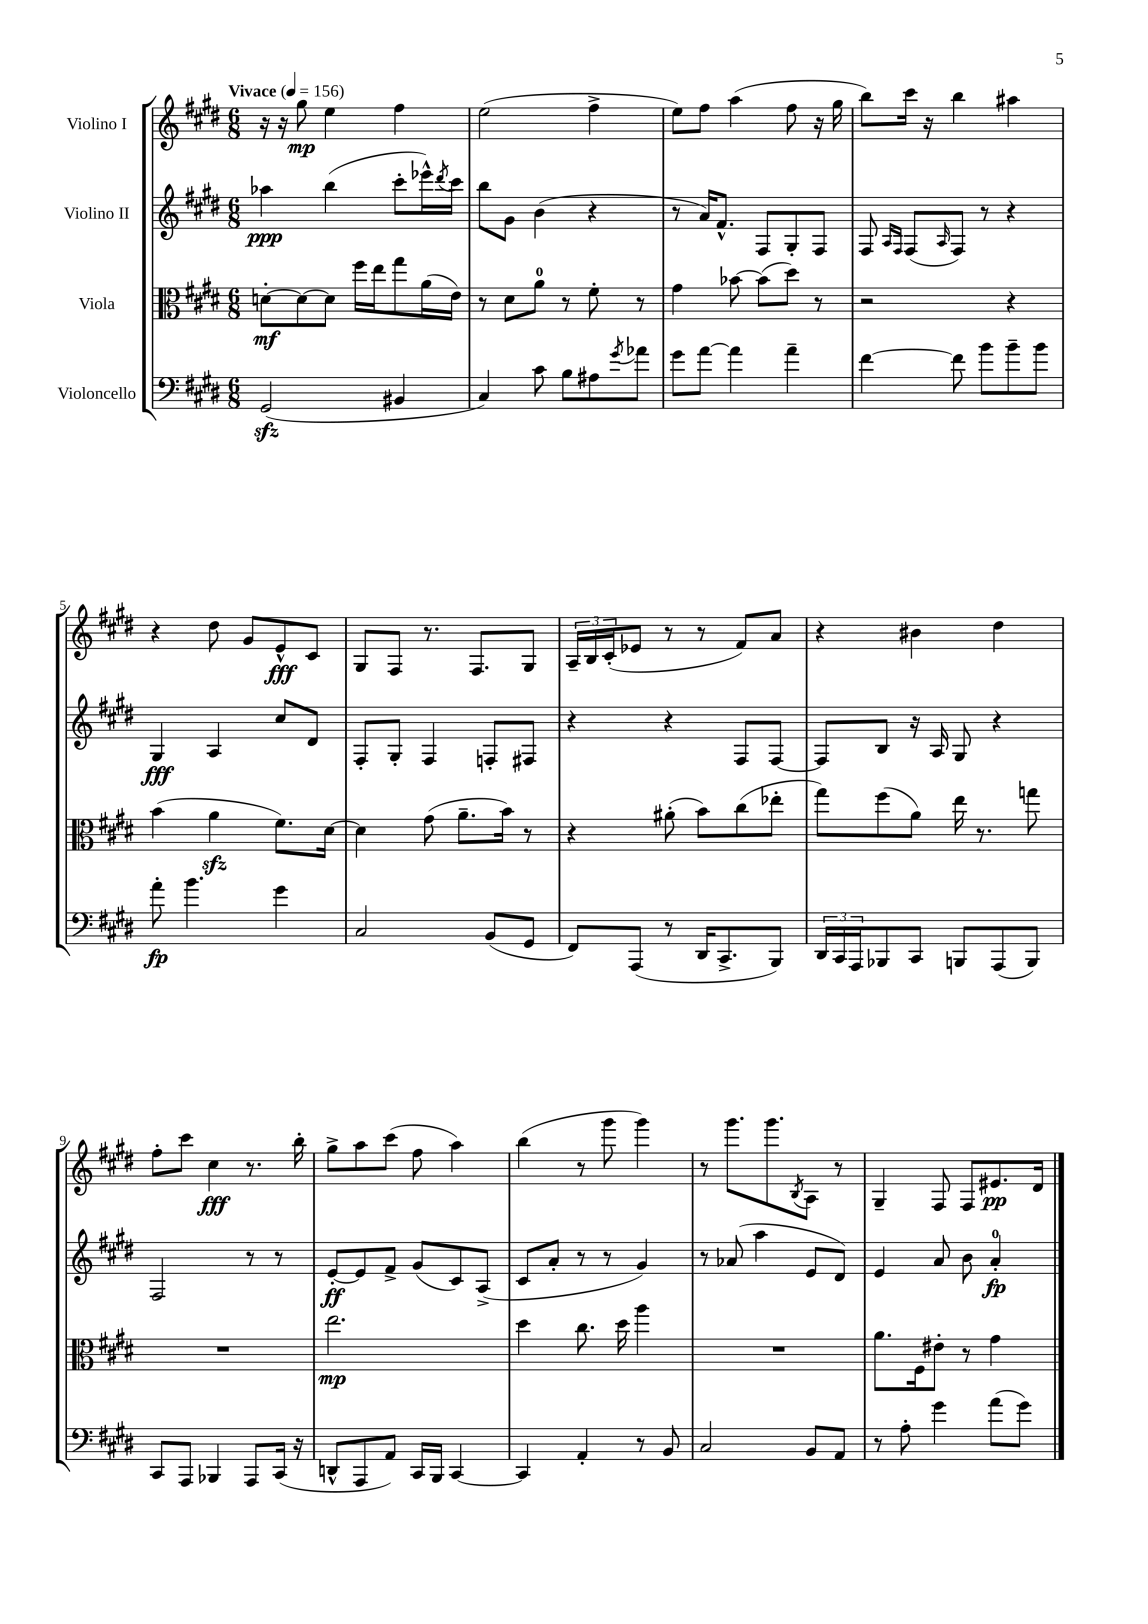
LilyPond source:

<<
\new StaffGroup <<
\new Staff = "s0" \with { instrumentName = "Violino I" } {
    \clef treble \key e \major \numericTimeSignature \time 6/8 \tempo "Vivace" 4 = 156
    r16 r16 gis''8\mp e''4 fis''4 |
    e''2( fis''4-> |
    e''8) fis''8 a''4( fis''8 r16 gis''16 |
    b''8) cis'''16 r16 b''4 ais''4 |
    r4 dis''8 gis'8 e'8-^\fff cis'8 |
    gis8 fis8 r8. fis8. gis8 |
    \tuplet 3/2 { a16-- b16 cis'16-.( } ees'8 r8 r8 fis'8) a'8 |
    r4 bis'4 dis''4 |
    fis''8-. cis'''8 cis''4\fff r8. b''16-. |
    gis''8-> a''8 cis'''8( fis''8 a''4) |
    b''4( r8 gis'''8 gis'''4) |
    r8 gis'''8. gis'''8. \acciaccatura { b8 } a8 r8 |
    gis4-- fis8 fis8 eis'8.\pp dis'16 \bar "|." |
}
\new Staff = "s1" \with { instrumentName = "Violino II" } {
    \clef treble \key e \major \numericTimeSignature \time 6/8
    aes''4\ppp b''4( cis'''8-. ees'''16-^) \acciaccatura { dis'''8 } cis'''16 |
    b''8 gis'8 b'4( r4 |
    r8 a'16) fis'8.-^ fis8 gis8-. fis8 |
    fis8 \grace { a16 fis16 } fis8( \grace { a16 } fis8) r8 r4 |
    gis4\fff a4 cis''8 dis'8 |
    fis8-. gis8-. fis4 f8-. fis8 |
    r4 r4 fis8 fis8~ |
    fis8 b8 r16 a16 gis8 r4 |
    fis2 r8 r8 |
    e'8~-.\ff e'8 fis'8-> gis'8( cis'8) a8->( |
    cis'8 a'8-. r8 r8 gis'4) |
    r8 aes'8( a''4 e'8 dis'8) |
    e'4 a'8 b'8 a'4-0-.\fp \bar "|." |
}
\new Staff = "s2" \with { instrumentName = "Viola" } {
    \clef alto \key e \major \numericTimeSignature \time 6/8
    d'8~-.\mf d'8~ d'8 fis''16 e''16 gis''8 a'16( e'16) |
    r8 dis'8 a'8-0 r8 fis'8-. r8 |
    gis'4 bes'8~ bes'8( dis''8) r8 |
    r2 r4 |
    b'4( a'4\sfz fis'8.) dis'16~ |
    dis'4 gis'8( a'8.-- b'16) r8 |
    r4 ais'8-.( b'8) cis''8( ees''8-. |
    gis''8) fis''8( a'8) e''16 r8. g''8 |
    R2. |
    e''2.\mp |
    dis''4 cis''8. dis''16 a''4 |
    R2. |
    a'8. fis16 eis'8-. r8 gis'4 \bar "|." |
}
\new Staff = "s3" \with { instrumentName = "Violoncello" } {
    \clef bass \key e \major \numericTimeSignature \time 6/8
    gis,2\sfz( bis,4 |
    cis4) cis'8 b8 ais8 \acciaccatura { gis'8 } aes'8 |
    gis'8 a'8~ a'4 a'4-- |
    fis'4~ fis'8 b'8 b'8-- b'8 |
    a'8-.\fp b'4. gis'4 |
    cis2 b,8( gis,8 |
    fis,8) a,,8( r8 dis,16 cis,8.-> b,,8) |
    \tuplet 3/2 { dis,16 cis,16 a,,16 } bes,,8 cis,8 b,,8 a,,8( b,,8) |
    cis,8 a,,8 bes,,4 a,,8 cis,16( r16 |
    d,8-^ a,,8 a,8) cis,16 b,,16 cis,4~ |
    cis,4 a,4-. r8 b,8 |
    cis2 b,8 a,8 |
    r8 a8-. gis'4 a'8( gis'8) \bar "|." |
}
>>
>>
